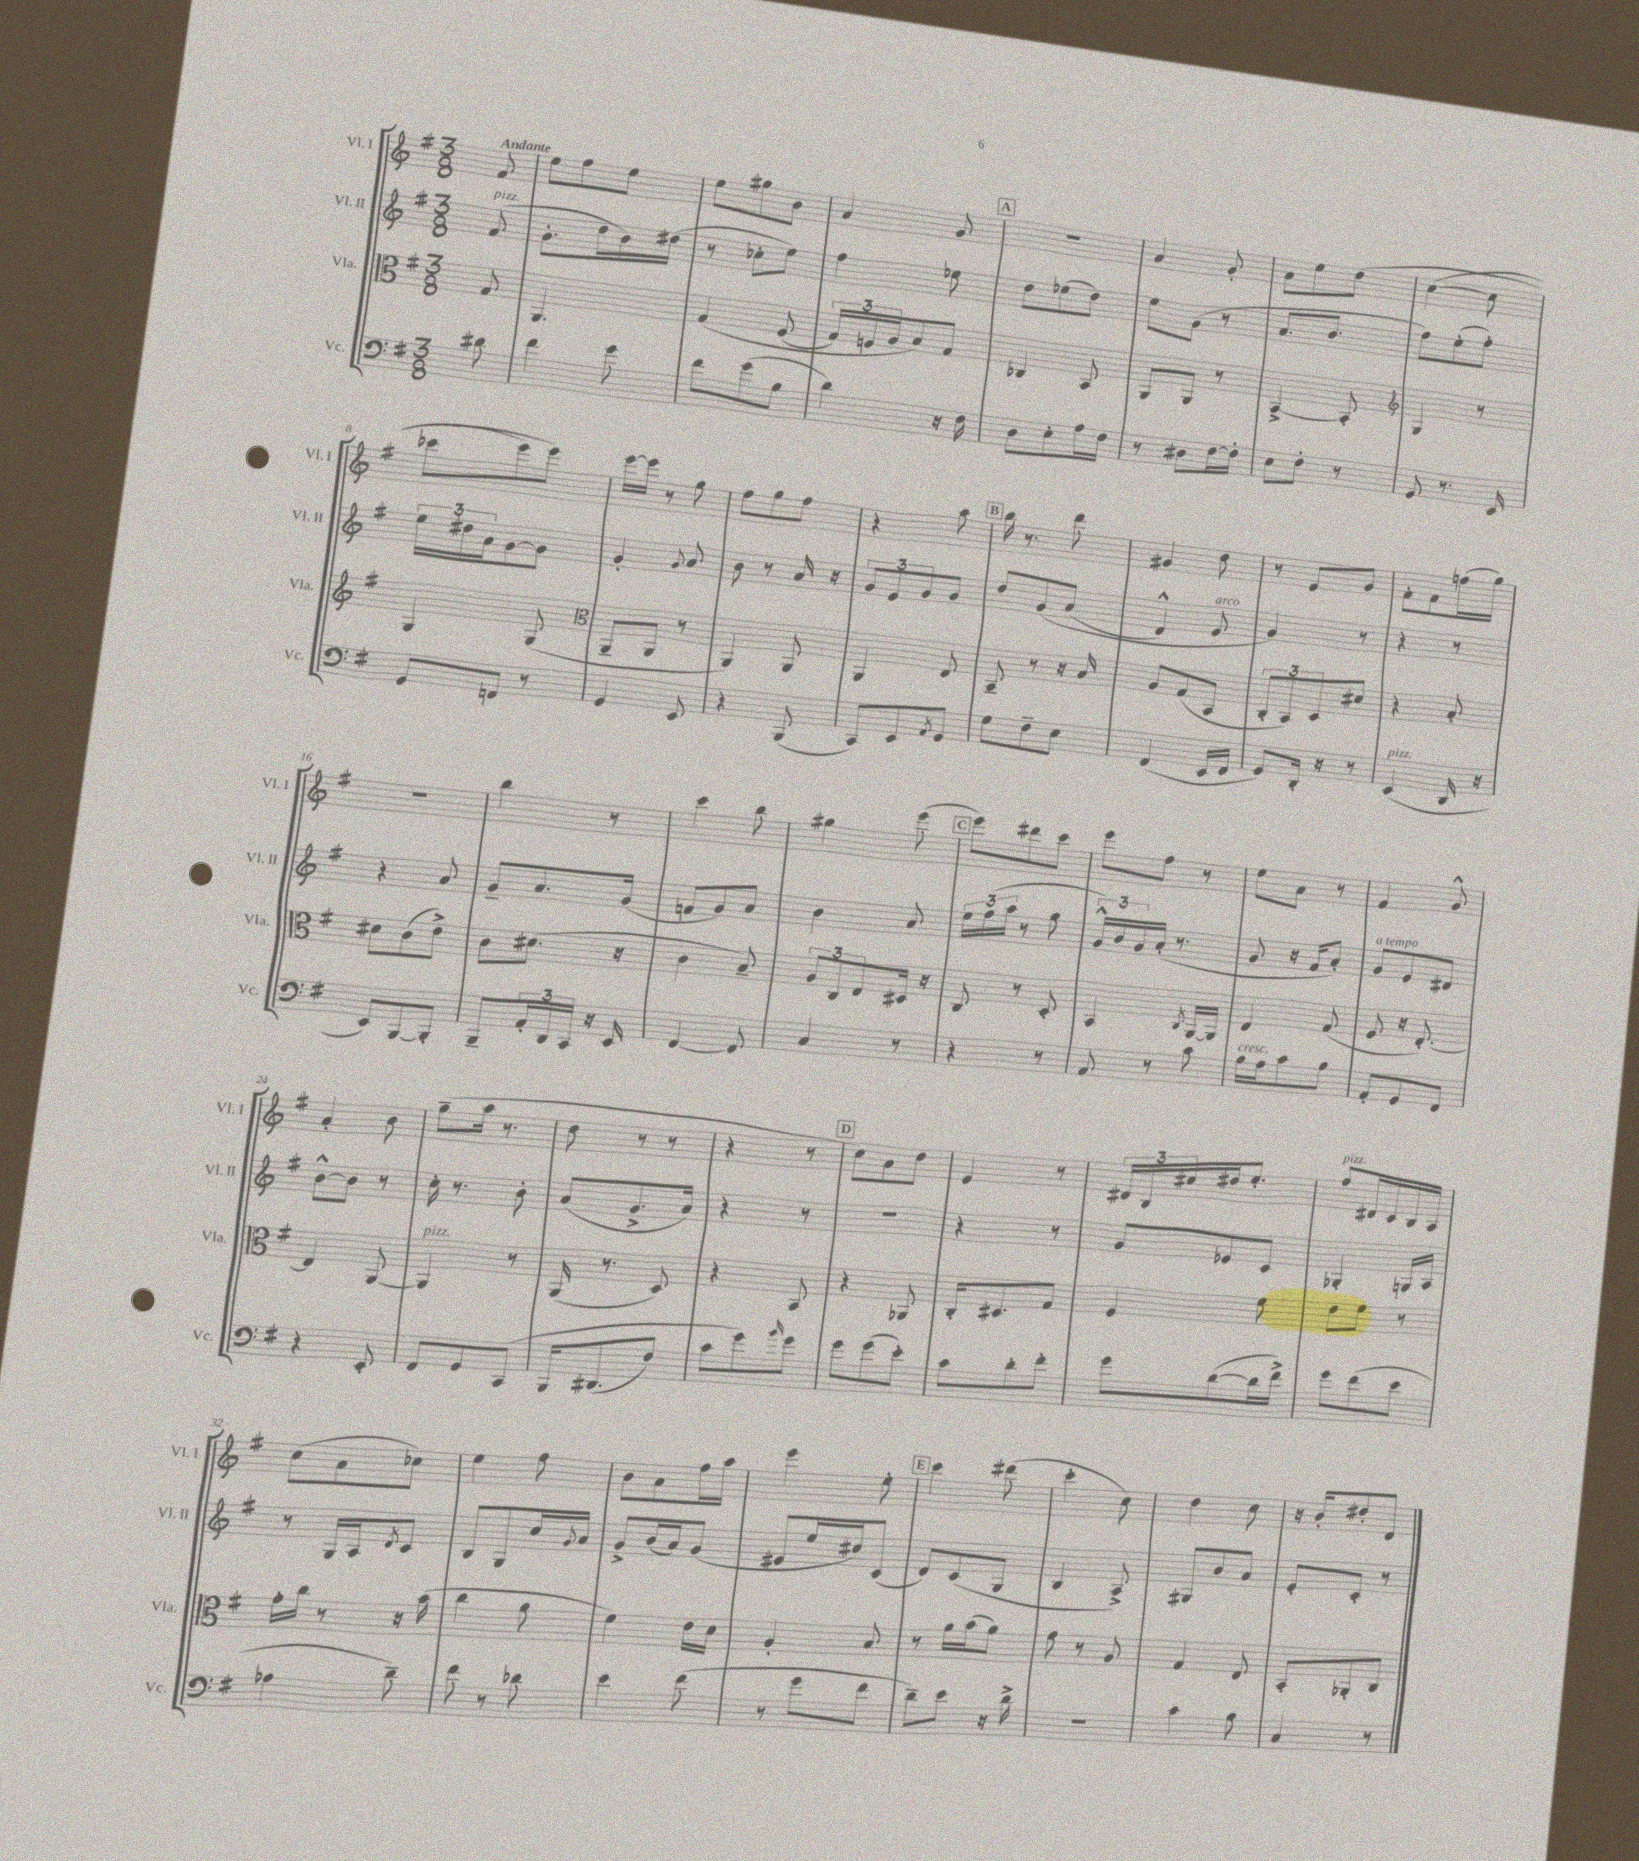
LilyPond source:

<<
\new StaffGroup <<
\new Staff = "s0" \with { instrumentName = "Vl. I" shortInstrumentName = "Vl. I" } {
    \clef treble \key g \major \numericTimeSignature \time 3/8 \partial 8 \tempo "Andante"
    fis'8 |
    e''8 fis''8 e''8 |
    e''8 gis''8 b'8 |
    a'4 g'8 |
    \mark \markup { \box "A" } R4. |
    a'4 g'8-. |
    a'8 e''8 d''8\( |
    c''4~( c''8 |
    ces'''8 e'''8) e'''8\) |
    e'''16~ e'''16 r8 g''8 |
    fis''8 g''8 fis''8 |
    r4 a''8 |
    \mark \markup { \box "B" } b''16 r8. d'''8 |
    gis'4 d''8 |
    r8 e'8 g'8 |
    fis'8-. fis'8 f''16( g''16) |
    R4. |
    b''4 r8 |
    c'''4 b''8 |
    gis''4 e'''8( |
    \mark \markup { \box "C" } e'''8) dis'''8 c'''8 |
    e'''8 fis''8 r8 |
    e''8 a'8 r8 |
    fis'4 g'8-^ |
    a'4-. b'8 |
    g''8--( a''16 r8. |
    d''8 r8 r8 |
    r4 r8 |
    \mark \markup { \box "D" } c''8) a'8 d''8 |
    e'4 r8 |
    \tuplet 3/2 { dis'16 b16 cis''16 } dis''16 e''8.-. |
    fis''8^\markup { \italic "pizz." } dis'16 c'16 b16 a16 |
    c''8( a'8 ces''8) |
    e''4 fis''8 |
    b'8 a'8 fis''16 a''16 |
    e'''4 e''8-. |
    \mark \markup { \box "E" } c'''4 dis'''8( |
    c'''4-. c''8) |
    d''4 c''8 |
    r16 b'16-. dis''8-. d'8 \bar "|." |
}
\new Staff = "s1" \with { instrumentName = "Vl. II" shortInstrumentName = "Vl. II" } {
    \clef treble \key g \major \numericTimeSignature \time 3/8 \partial 8
    fis'8^\markup { \italic "pizz." }( |
    g'8.-. d''16 b'16) dis''16( |
    r8 ces''8-. e''8) |
    fis''4 ees''8 |
    \mark \markup { \box "A" } d''8 ees''8( d''8) |
    e''8 g'8( r8 |
    a'8. b'8. |
    fis''8) e''8-.( fis''8-.) |
    \tuplet 3/2 { e''16 dis''16 a'16 } g'8~ g'8 |
    g'4-. \appoggiatura { g'8 } a'8 |
    b'8 r8 a'16 r16 |
    \tuplet 3/2 { g'8 e'8 g'8 } g'8 |
    \mark \markup { \box "B" } d''8 g'8\( a'8( |
    d'4-^) e'8^\markup { \italic "arco" } |
    g'4\) r8 |
    r4 r8 |
    r4 a'8 |
    g'8-- a'8. g'16( |
    f'8 g'8) a'8 |
    b'4 a'8 |
    \mark \markup { \box "C" } \tuplet 3/2 { e''16 fis''16( a''16 } r8 g''8 |
    \tuplet 3/2 { g'16-^) b'16 g'16 } a'16-.( r8. |
    g'8 r16 fis'16 a'8-.) |
    g'8^\markup { \italic "a tempo" } e'8 dis'8 |
    b'8~-^ b'8 r8 |
    c''16-. r8. b'8-. |
    a'8( g'8.-> a'16) |
    r4 r8 |
    \mark \markup { \box "D" } R4. |
    r4 r8 |
    g'8 ees'8 c'8 |
    ges4-. g16 a16 |
    r8 g16 a16 \acciaccatura { d'8 } c'8 |
    b8 g8 c''16 \appoggiatura { g'8 } a'16 |
    g'8-> b'16( a'16) g'8( |
    eis'8 e''16 cis''16) c'8( |
    \mark \markup { \box "E" } d'8) c'8( g8 |
    b4 a8->) |
    gis8 b'8 a'8 |
    e'8-. c'8-. r8 \bar "|." |
}
\new Staff = "s2" \with { instrumentName = "Vla." shortInstrumentName = "Vla." } {
    \clef alto \key g \major \numericTimeSignature \time 3/8 \partial 8
    g8 |
    a,4. |
    g4\( fis8( |
    \tuplet 3/2 { g16) f16 a16 } b8\) g8 |
    \mark \markup { \box "A" } ces4 b,8 |
    a,8 a,8 r8 |
    b,4~-> b,8-. |
    \clef treble g4 r8 |
    g4 g8( |
    \clef alto a,8-- a,8 r8 |
    a,4) a,8 |
    a,4 e8 |
    \mark \markup { \box "B" } b,8-- r8 r16 b16 |
    a8 g8( b,8 |
    \tuplet 3/2 { c8-. b,8) d8 } dis'8 |
    r4 b8-. |
    dis'8 c'8( e'8->) |
    c'8 dis'8.( r16 |
    c'4 b8--) |
    \tuplet 3/2 { a8 c8 e8 } dis16 r16 |
    \mark \markup { \box "C" } c8 r8 d8-. |
    b,4 \acciaccatura { c8 } a,16~ a,16 |
    e4 g8( |
    fis8 r16 e8.~-.) |
    e4 a,8~ |
    a,4^\markup { \italic "pizz." } r8 |
    a,16( r8. d8) |
    r4 b,8 |
    \mark \markup { \box "D" } r4 aes,8 |
    c16-. dis8. g8 |
    fis4 fis'8 |
    e'8 fis'8 r8 |
    g'16-. c''16 r8 r16 b'16( |
    c''4 a'8 |
    fis'4) e'16 d'16 |
    a4-. b8 |
    \mark \markup { \box "E" } r8 a'16 b'16( a'8) |
    g'8 r8 a8 |
    g4 e8 |
    b,8-. aes,8-. c8 \bar "|." |
}
\new Staff = "s3" \with { instrumentName = "Vc." shortInstrumentName = "Vc." } {
    \clef bass \key g \major \numericTimeSignature \time 3/8 \partial 8
    dis'8 |
    fis'4 g'8 |
    fis'8 g'8( b8 |
    d'4) r16 fis16 |
    \mark \markup { \box "A" } d8 e8-. a16 fis16 |
    r8 dis8 fis16~ fis16-. |
    e8 fis8-. r8 |
    g,8 r8. e,16 |
    g,8 f,8 r8 |
    g,4 e,8 |
    r4 b,,8( |
    c,8) e,8 \acciaccatura { a,8 } g,8 |
    \mark \markup { \box "B" } g8 fis8-- e8 |
    fis,4( e,16 fis,16 |
    g,8) d,16-. r16 r8 |
    e,4^\markup { \italic "pizz." }( d,16 r16 |
    e,8) b,,8~ b,,8-. |
    b,,8-- \tuplet 3/2 { a,16-. d,16 c,16 } r16 e,16 |
    fis,4~ fis,8 |
    c4 r8 |
    \mark \markup { \box "C" } r4 r8 |
    a,8 r8 c'8 |
    b16^\markup { \italic "cresc." } a16 c'8 b8 |
    a,8-. g,8 fis,8 |
    r4 e,8-. |
    fis,8 g,8 c,8\( |
    b,,16 dis,8.( fis8) |
    c'8 g'8\) \grace { b'16 } g'8 |
    \mark \markup { \box "D" } g'8 g'8( e'8-.) |
    c'8 d'8-. fis'8-. |
    g'8 d'8~( d'16 fis'16->) |
    g'8 fis'8( e'8 |
    aes4 d'8--) |
    fis'8 r8 des'8 |
    e'4 fis'8( |
    r8 g'8 fis'8 |
    \mark \markup { \box "E" } d'8--) e'8 r16 d'16-> |
    R4. |
    c'4 b8 |
    c4 r8 \bar "|." |
}
>>
>>
